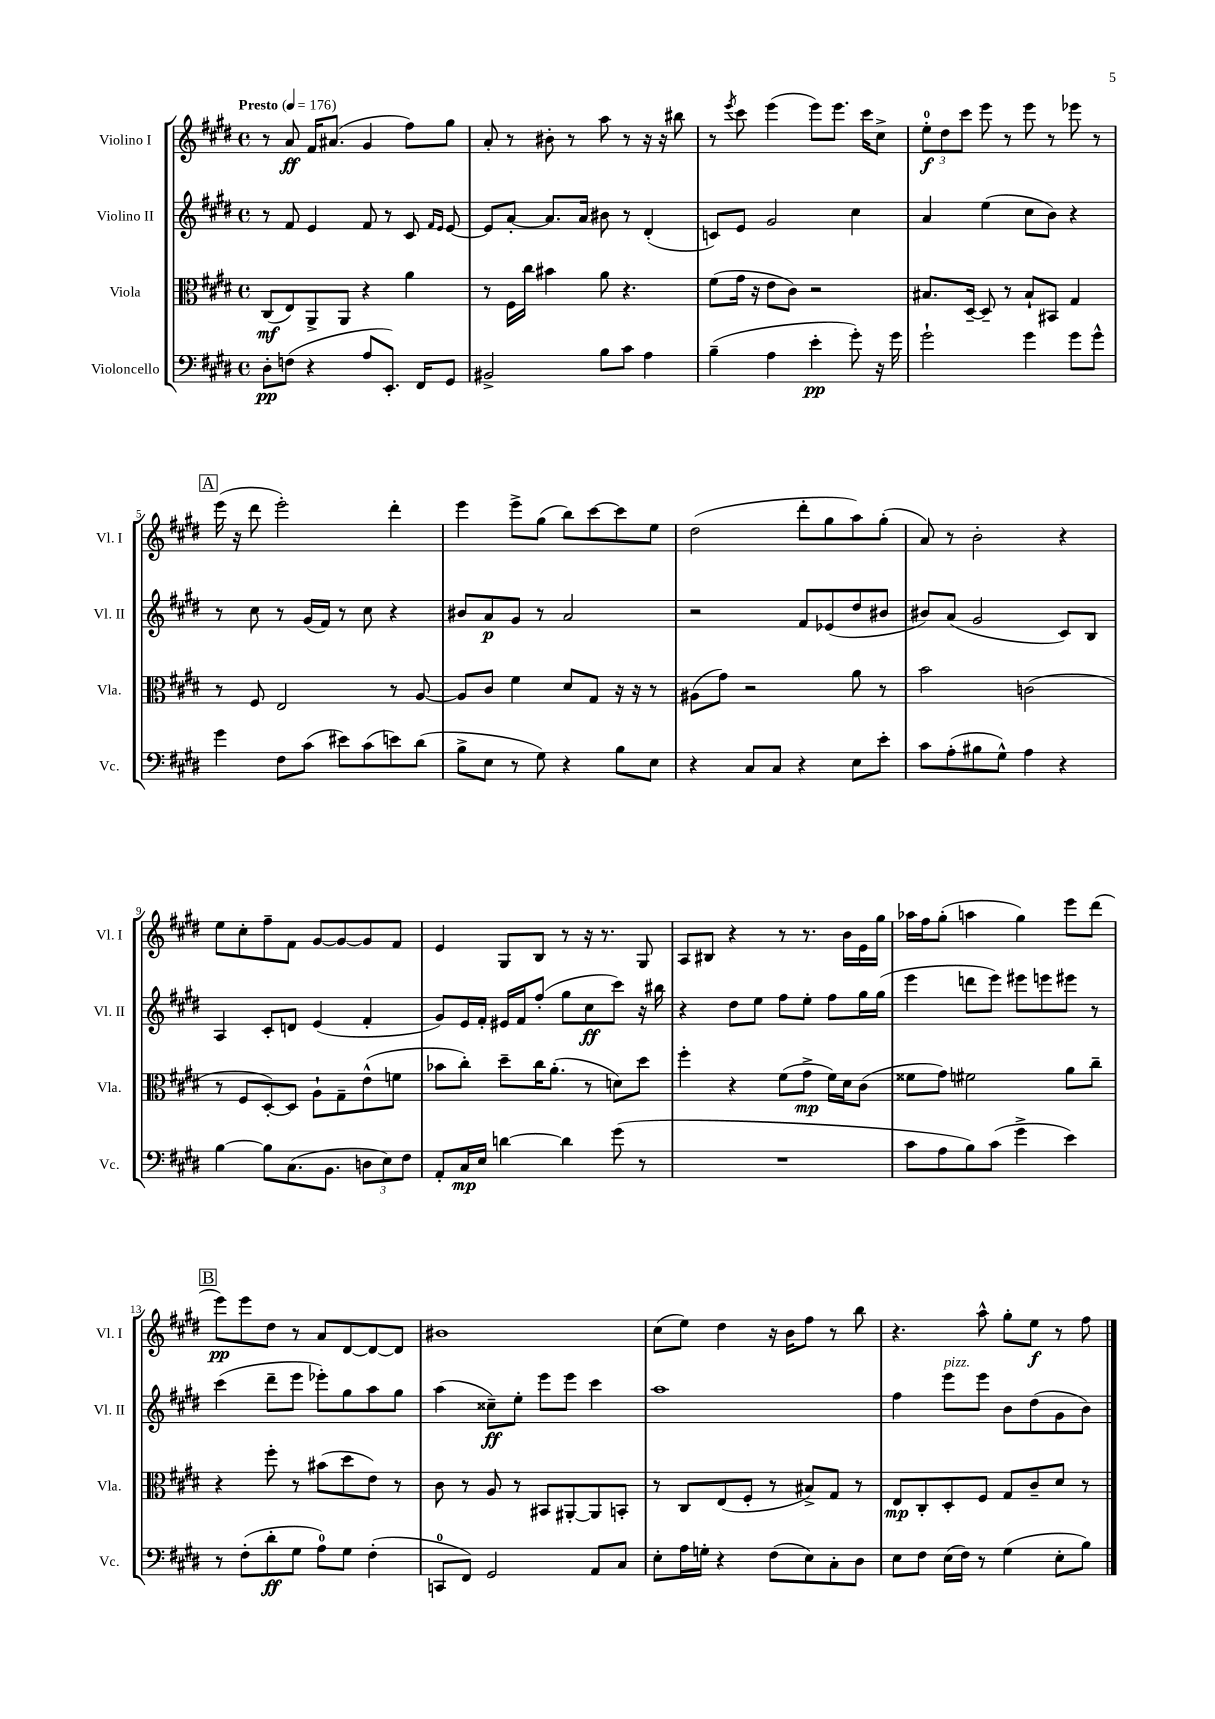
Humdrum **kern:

**kern	**kern	**kern	**kern
*staff4	*staff3	*staff2	*staff1
*clefF4	*clefC3	*clefG2	*clefG2
*k[f#c#g#d#]	*k[f#c#g#d#]	*k[f#c#g#d#]	*k[f#c#g#d#]
*M4/4	*M4/4	*M4/4	*M4/4
*met(c)	*met(c)	*met(c)	*met(c)
*MM176	*MM176	*MM176	*MM176
8D#'	(8C#	8r	8r
(8F	8E)	8f#	8a
4r	8AA^	4e	16f#
.	.	.	(8.a#
.	8AA	.	.
8A	4r	8f#	4g#
8.EE')	.	8r	.
.	4a	8c#	8ff#)
16FF#	.	.	.
.	.	16qqf#	.
.	.	16qqe	.
8GG#	.	[8e	8gg#
=	=	=	=
2BB#^	8r	8e]	8a'
.	16F#	[8a'	8r
.	16cc#	.	.
.	4b#	8.a]	8b#'
.	.	.	8r
.	.	16a	.
8B	8a	8b#	8aa
8c#	4.r	8r	8r
4A	.	(4d#'	16r
.	.	.	16r
.	.	.	8bb#
=	=	=	=
(4B~	(8f#	8c)	8r
.	.	.	8qeee
.	16g#	8e	8ccc#
.	16r	.	.
4A	8e	2g#	(4eee
.	8c#)	.	.
4e'	2r	.	8eee)
.	.	.	8.eee
8g#')	.	4cc#	.
.	.	.	16ccc#
16r	.	.	8cc#^
16g#	.	.	.
=	=	=	=
2g#`	8.B#	4a	12ee'
.	.	.	12dd#
.	.	.	12ccc#
.	[16D#~	.	.
.	8D#~]	(4ee	8eee
.	8r	.	8r
4g#	8B#`	8cc#	8eee
.	8BB#	8b)	8r
8g#	4G#	4r	8eee-
8g#^^	.	.	8r
=	=	=	=
4g#	8r	8r	(16eee
.	.	.	16r
.	8F#	8cc#	8ddd#
8F#	2E	8r	2eee')
(8c#	.	(16g#	.
.	.	16f#)	.
8e#)	.	8r	.
(8c#	.	8cc#	.
8e)	8r	4r	4ddd#'
(8d#	[8A	.	.
=	=	=	=
8B^	8A]	8b#	4eee
8E	8c#	8a	.
8r	4f#	8g#	8eee^
8G#)	.	8r	(8gg#
4r	8d#	2a	8bb)
.	8G#	.	[8ccc#
8B	16r	.	8ccc#]
.	16r	.	.
8E	8r	.	8ee
=	=	=	=
4r	(8A#	2r	(2dd#
.	8g#)	.	.
8C#	2r	.	.
8C#	.	.	.
4r	.	8f#	8ddd#'
.	.	(8e-	8gg#
8E	8a	8dd#	8aa)
8e'	8r	8b#	(8gg#'
=	=	=	=
8c#	2b	8b#)	8a)
(8A'	.	(8a	8r
8B#	.	2g#	2b'
8G#^^)	.	.	.
4A	(2c	.	.
4r	.	8c#)	4r
.	.	8B	.
=	=	=	=
[4B	8r	4A	8ee
.	8F#	.	8cc#'
8B]	[8D#')	8c#'	8ff#~
(8.C#	8D#]	8d	8f#
.	8A`	(4e	[8g#
8.BB	.	.	.
.	8G#~	.	8g#_
12D	(8e^^	4f#'	8g#]
12E)	.	.	.
.	8f	.	8f#
12F#	.	.	.
=	=	=	=
8AA'	8b-	8g#)	4e
16C#	8cc#')	16e	.
16E	.	16f#'	.
[4d	8dd#~	16e#	8G#
.	.	16f#	.
.	16cc#	(8ff#'	8B
.	(8.a'	.	.
4d]	.	8gg#	8r
.	8r	8cc#	16r
.	.	.	8.r
(8g#	8d)	8ccc#)	.
8r	8dd#	16r	8G#
.	.	16bb#	.
=	=	=	=
1r	4ff#'	4r	8A
.	.	.	8B#
.	4r	8dd#	4r
.	.	8ee	.
.	(8f#	8ff#	8r
.	8g#^	8ee'	8.r
.	16f#)	8ff#	.
.	16d#	.	16b
.	(8c#	16gg#	16e
.	.	(16gg#	16gg#
=	=	=	=
8c#	8f##	4eee	16aa-
.	.	.	16ff#
8A	8g#)	.	(8gg#'
8B)	2f#	8ddd	4aa
(8c#	.	8eee)	.
4g#^	.	8eee#	4gg#)
.	.	8eee	.
4e)	8a	8eee#	8eee
.	8cc#~	8r	(8ddd#
=	=	=	=
8r	4r	(4ccc#	8eee)
(8F#'	.	.	8eee
8d#'	8ff#'	8ddd#~	8dd#
8G#	8r	8eee	8r
8A)	(8b#	8eee-')	8a
8G#	8dd#	8gg#	[8d#
(4F#'	8e)	8aa	8d#_
.	8r	8gg#	8d#]
=	=	=	=
8CC	8c#	(4aa	1b#
8FF#)	8r	.	.
2GG#	8A	8cc##~)	.
.	8r	8ee'	.
.	8BB#	8eee	.
.	[8AA#'	8eee	.
8AA	8AA#]	4ccc#	.
8C#	8BB'	.	.
=	=	=	=
8E'	8r	1aa	(8cc#
16A	8C#	.	8ee)
16G'	.	.	.
4r	(8E	.	4dd#
.	8F#'	.	.
(8F#	8r	.	16r
.	.	.	16b
8E)	8B#^)	.	8ff#
8C#'	8G#	.	8r
8D#	8r	.	8bb
=	=	=	=
8E	8E	4ff#	4.r
8F#	8C#'	.	.
(16E	8D#'	8eee	.
16F#)	.	.	.
8r	8F#	8eee	8aa^^
(4G#	8G#	8b	8gg#'
.	8c#~	(8dd#	8ee
8E'	8d#	8g#	8r
8B)	8r	8b)	8ff#
==	==	==	==
*-	*-	*-	*-
